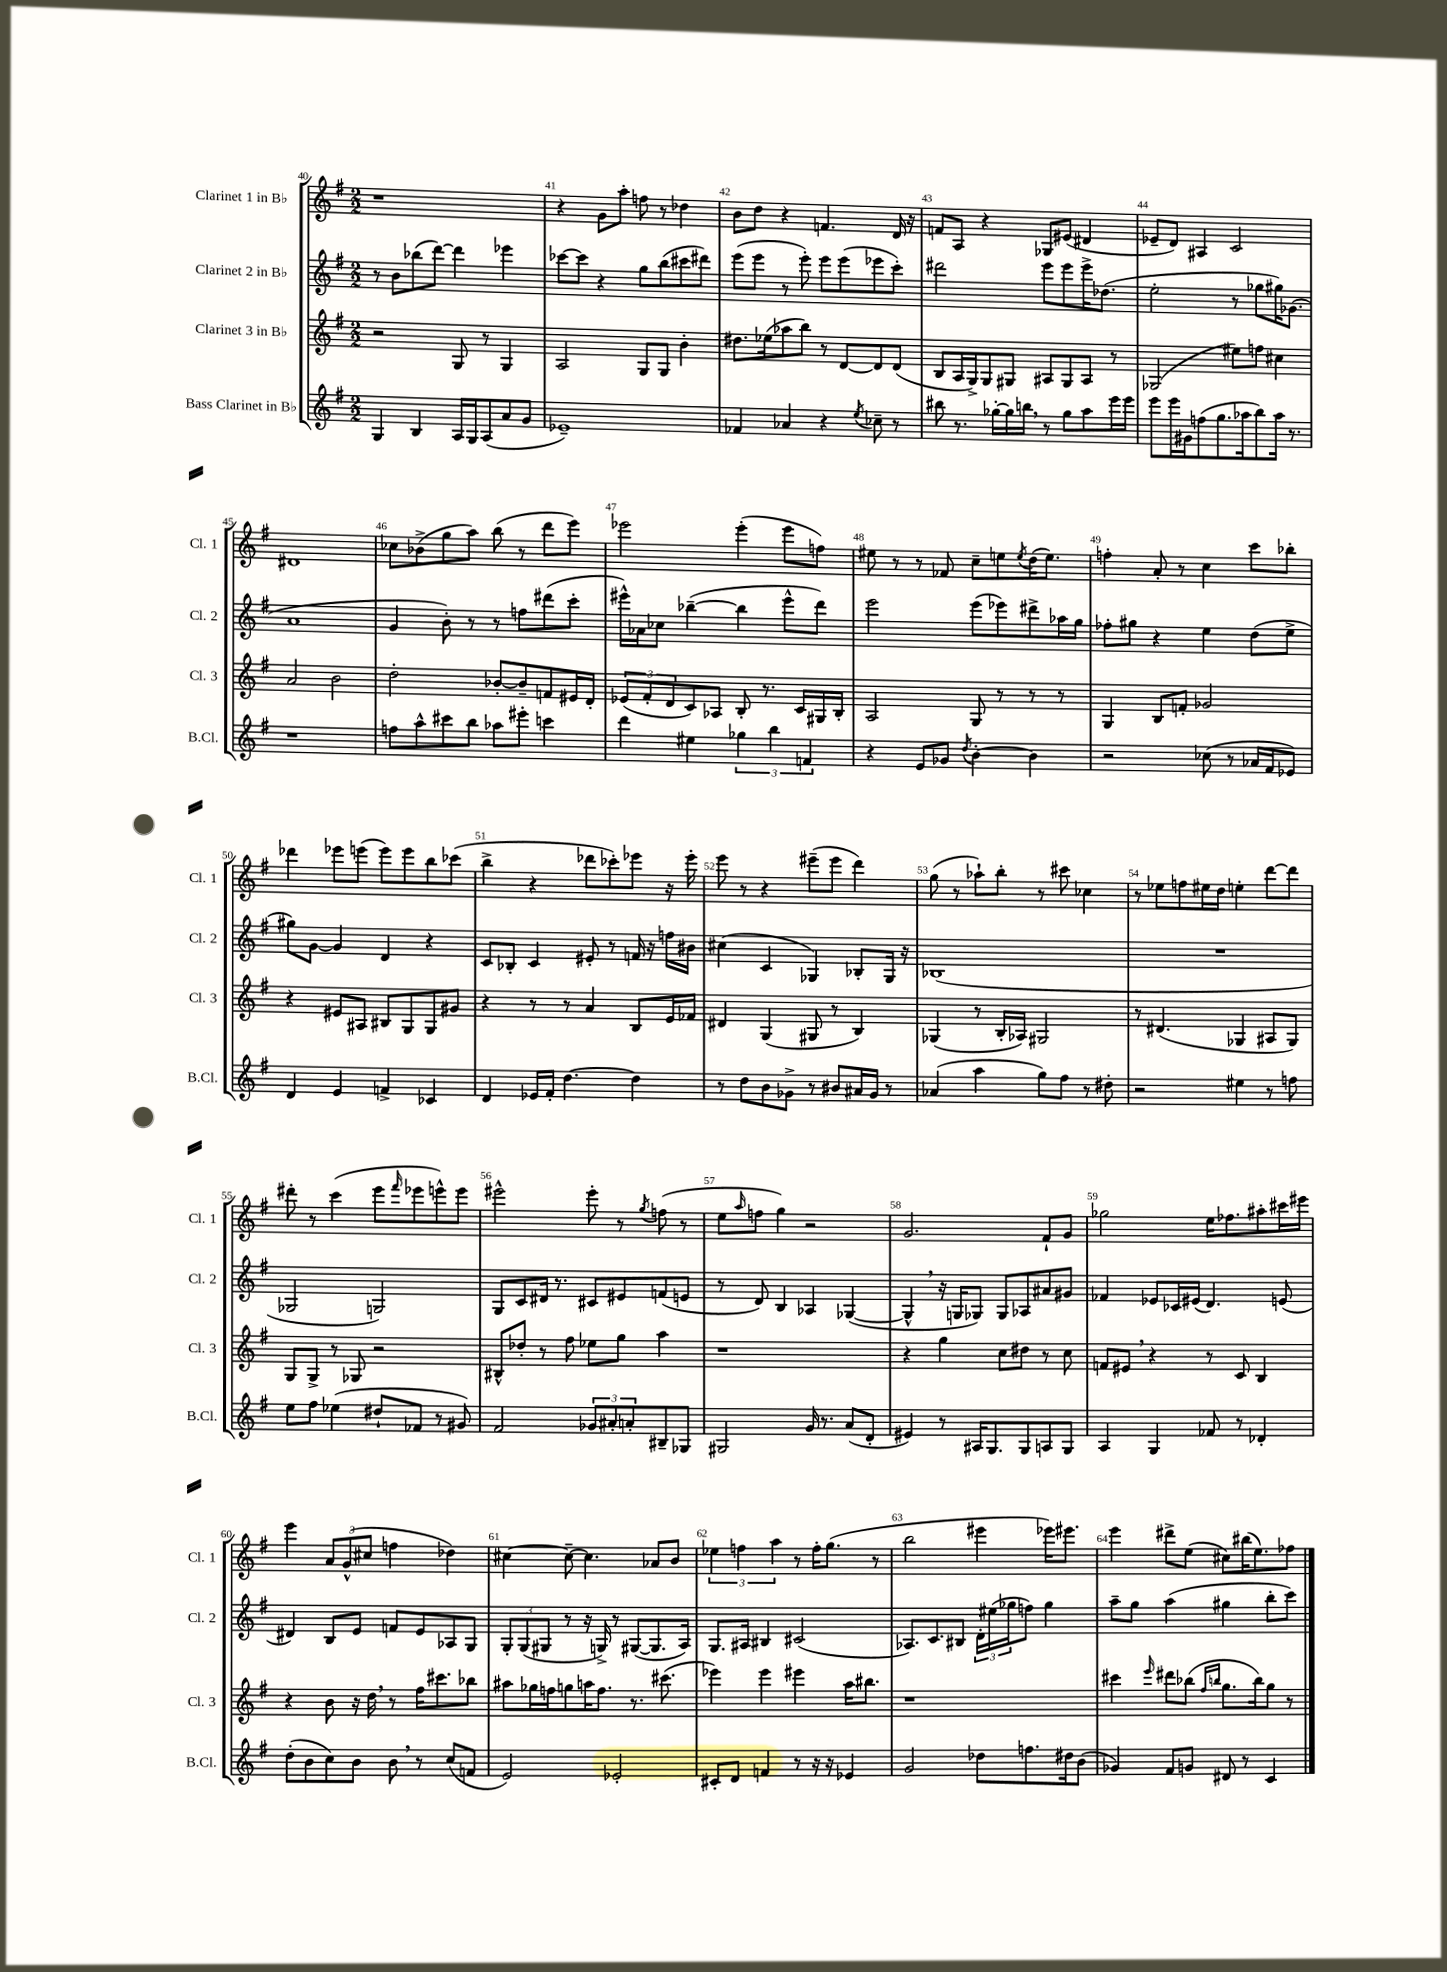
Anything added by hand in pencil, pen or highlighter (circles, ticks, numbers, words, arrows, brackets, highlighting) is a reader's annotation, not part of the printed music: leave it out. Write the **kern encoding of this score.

**kern	**kern	**kern	**kern
*staff4	*staff3	*staff2	*staff1
*clefG2	*clefG2	*clefG2	*clefG2
*k[f#]	*k[f#]	*k[f#]	*k[f#]
*M2/2	*M2/2	*M2/2	*M2/2
4G	2r	8r	1r
.	.	8b	.
4B	.	(8bb-	.
.	.	[8ddd)	.
16A	8G	4ddd]	.
16G	.	.	.
(8A	8r	.	.
8a	4G	4eee-	.
8g	.	.	.
=	=	=	=
1e-~)	2A	[8ccc-	4r
.	.	8ccc-]	.
.	.	4r	8g
.	.	.	8aa'
.	8G	8gg	8ff
.	8G	(8bb	8r
.	4b'	8ccc#	4dd-
.	.	8ddd#)	.
=	=	=	=
4f-	8.dd#	(8eee	8b
.	.	8eee	8dd
.	(16ee-	.	.
4a-	8aa-	8r	4r
.	8bb)	8eee')	.
4r	8r	8eee	4.f
.	[8d	(8eee	.
8qee	.	.	.
8cc-~	8d]	8eee-	.
8r	(8d	8ccc')	16d
.	.	.	16r
=	=	=	=
8bb#	8B	2ddd#	8f
8.r	16A	.	8A
.	16G^)	.	.
.	8G	.	4r
[16gg-'	.	.	.
16gg-]	8G#	.	.
16bb	.	.	.
8r	8A#	8eee	8G-
8gg-	8G#	8eee	(8e#
8aa	8A#	16eee^	4d#
.	.	(8.dd-	.
16eee	8r	.	.
16eee	.	.	.
=	=	=	=
8eee	(2G-	2ee'	8e-~
16eee	.	.	8d)
16g#	.	.	.
(8ff	.	.	4A#
8.gg	.	.	.
.	8ee#)	8r	2c
16aa-	.	.	.
8bb)	8ff	8gg-	.
16aa-	4cc#	16gg#)	.
8.r	.	(8.g-	.
=	=	=	=
1r	2a	1a	1d#
.	2b	.	.
=	=	=	=
8ff	2dd'	4g	8cc-
8aa^^	.	.	(8b-^
8ccc#	.	8b')	8gg
8bb	.	8r	8aa)
8aa-	[8b-'	8r	(8bb
8eee#'	8b-~]	8ff	8r
4ccc	8f	(8ddd#	8ddd
.	16e#	8ccc'	8eee)
.	16d'	.	.
=	=	=	=
4ddd	(12e-	16eee#^^)	2eee-
.	.	16a-	.
.	12f#'	.	.
.	.	8cc-	.
.	12d	.	.
4ee#	8c)	([4bb-~	.
.	8A-	.	.
6gg-	8B'	4bb-]	(4eee-'
.	8.r	.	.
6bb	.	.	.
.	.	8eee#^^	8eee-
.	16c	.	.
6f	.	.	.
.	16G#	8ddd)	8ff)
.	16B'	.	.
=	=	=	=
4r	2A	2eee	8ee#
.	.	.	8r
8e	.	.	8r
8g-	.	.	8f-
8qdd	.	.	.
[4b'	8G	(8eee	8cc~
.	8r	8eee-)	8ee
.	.	.	8qee
4b]	8r	8ddd#^	(16dd
.	.	.	8.ee)
.	8r	16aa-	.
.	.	16gg	.
=	=	=	=
2r	4G	8ff-'	4ff'
.	.	8gg#	.
.	8B	4r	8a'
.	8f'	.	8r
(8cc-	2g-	4ee	4cc
8r	.	.	.
16a-	.	(8dd	8ccc
16f#	.	.	.
8e-)	.	8ee^	8bb-'
=	=	=	=
4d	4r	8gg#)	4ddd-
.	.	[8g	.
4e	8e#	4g]	8eee-
.	8A#	.	(8eee
4f^	8B#	4d	8eee)
.	8G	.	8eee
4c-	8G	4r	8bb
.	8g#	.	(8ccc-
=	=	=	=
4d	4r	8c	4bb^
.	.	8B-'	.
16e-	8r	4c	4r
16f#'	.	.	.
[4.dd	8r	.	.
.	4a	8e#'	8ddd-
.	.	8r	8ccc-')
4dd]	8B	16f	8eee-
.	.	16r	.
.	16e	16ff	16r
.	16f-	16b#	16eee-'
=	=	=	=
8r	4d#	(4cc#	8eee
8dd	.	.	8r
8b	(4G	4c	4r
8g-^	.	.	.
8r	8G#	4G-)	(8eee#~
8b#	8r	.	8eee#
16a#	4B)	8B-'	4ddd)
16g-	.	.	.
8r	.	16G-	.
.	.	16r	.
=	=	=	=
(4a-	(4G-	(1B-	(8gg
.	.	.	8r
4aa	8r	.	8aa-`)
.	16B'	.	8bb'
.	16A-)	.	.
8gg)	2G#	.	8r
8ff#	.	.	8ccc#
8r	.	.	4cc-
8dd#'	.	.	.
=	=	=	=
2r	8r	1r	8r
.	(4.d#	.	8ee-
.	.	.	8ff
.	.	.	16ee#
.	.	.	16dd
4ee#	4G-	.	4ee'
8r	8A#	.	[8ddd
8ff	8G-)	.	8ddd]
=	=	=	=
8ee	8G	2G-	8ddd#'
8ff#	8G^	.	8r
(4ee-	8r	.	(4ccc
.	8G-	.	.
8dd#`	2r	2G)	8eee
.	.	.	16qqfff#
8f-	.	.	8eee-
8r	.	.	8eee^^)
8g#)	.	.	8eee
=	=	=	=
2f#	8B#^^	8G	2eee#^^
.	8dd-'	8c	.
.	8r	16d#	.
.	.	8.r	.
.	8ff#	.	.
12g-	8ee-	8c#	8eee#'
12a#'	.	.	.
.	8gg	8e#	8r
12a'	.	.	.
.	.	.	8qgg
8B#~	4aa	(8f	(8ff
8G-	.	8e	8r
=	=	=	=
2G#	1r	8r	8ee
.	.	.	16qqaa
.	.	8d)	8ff
.	.	4B	4gg)
16g	.	4A-	2r
8.r	.	.	.
(8a	.	([4G-	.
8d'	.	.	.
=	=	=	=
4e#)	4r	4G-^^]	2.g
8r	4gg	16r	.
.	.	16G	.
16A#	.	8G-)	.
8.G	.	.	.
.	8cc	8G-	.
8G	8dd#	8A-	.
8A	8r	8a#	8f#`
8G	8cc	8g#	8g
=	=	=	=
4A	8f	4f-	2gg-
.	8e#	.	.
4G	4r	8e-	.
.	.	16c-	.
.	.	(16e#	.
8f-	8r	4.d)	16ee
.	.	.	8.ff-
8r	8c	.	.
4d-'	4B	.	8aa#'
.	.	(8e	16ccc#
.	.	.	16eee#
=	=	=	=
(8dd'	4r	4d#)	4eee
8b	.	.	.
8cc)	8b	8B	12a
.	.	.	(12g^^
8b	16r	8e	.
.	.	.	12cc#
.	16dd	.	.
8b	8r	8f	4ff
8r	16ff#	8e	.
.	8.ccc#	.	.
(8cc	.	8A-	4dd-)
8f	8bb-	8G	.
=	=	=	=
2e)	8aa#	12G'	[4cc#
.	.	(12G	.
.	16gg-	.	.
.	.	12G#	.
.	16ff	.	.
.	8gg	8r	8cc#~_
.	16aa	16r	4.cc#]
.	8.ff	16G^)	.
2e-'	.	8r	.
.	8.r	([8G#	.
.	.	8.G#]	8a-
.	(8.ccc#	.	.
.	.	.	8b
.	.	16A)	.
=	=	=	=
8c#'	4eee-)	8.G	6ee-
8d	.	.	.
.	.	.	6ff
.	.	16A#	.
4f	4eee-	4B#	.
.	.	.	6aa
8r	4eee#	(2c#	8r
16r	.	.	16ff'
16r	.	.	(8.gg
4e-	16aa	.	.
.	8.bb#	.	.
.	.	.	8r
=	=	=	=
2g	1r	8.A-)	2bb
.	.	8.c	.
.	.	8B#	.
8dd-	.	24d'	4eee#
.	.	(24ee#	.
.	.	24gg-	.
8.ff	.	8ff)	.
.	.	4gg-	16eee-)
16dd#	.	.	8.eee#
(8b	.	.	.
=	=	=	=
4g-)	4ccc#	8aa~	4eee
.	.	8gg	.
.	16qqeee	.	.
8f#	8ddd#	(4aa	8ddd#^
8g	(8bb-	.	(8ee
.	16qqff#	.	.
.	16qqbb	.	.
8d#	8.gg	4gg#	8cc#)
8r	.	.	(16bb#
.	16bb)	.	8.ee)
4c	8gg	8bb'	.
.	8r	8ccc)	8ff-
==	==	==	==
*-	*-	*-	*-
